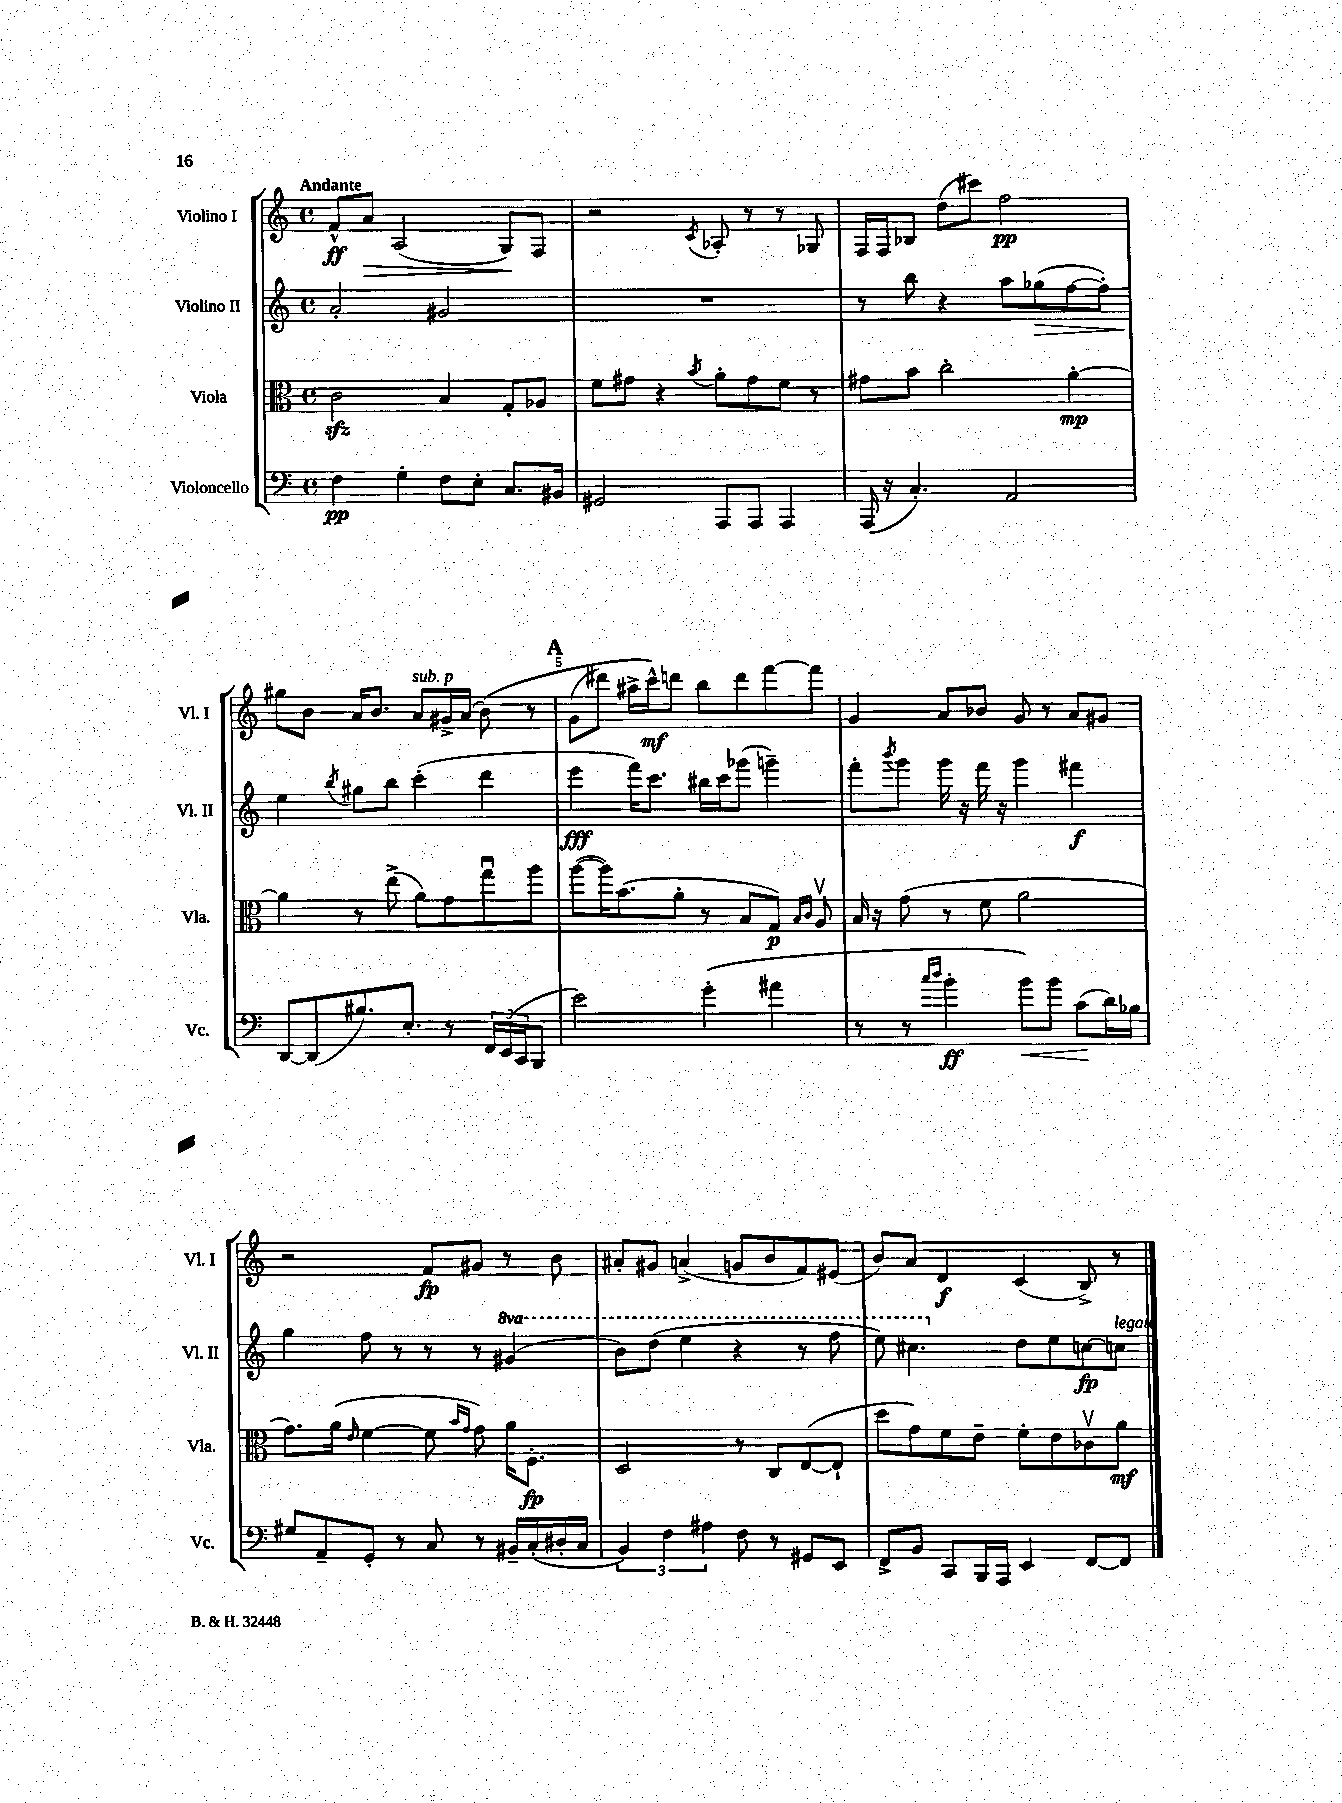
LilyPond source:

<<
\new StaffGroup <<
\new Staff = "s0" \with { instrumentName = "Violino I" shortInstrumentName = "Vl. I" } {
    \clef treble \key c \major \defaultTimeSignature \time 4/4 \tempo "Andante"
    f'8-^\ff a'8\> a2( g8\!) f8 |
    r2 \acciaccatura { c'8 } aes8-. r8 r8 ges8 |
    f16 f16 bes8 d''8( cis'''8) f''2\pp |
    gis''8 b'8 a'16 b'8. a'8^\markup { \italic "sub. p" } gis'16-> a'16( b'8)\( r8 |
    \mark \markup { \bold "A" } g'8( dis'''8) ais''16-> c'''16-^\mf\) d'''8 b''8 d'''8 f'''8~ f'''8 |
    g'4 a'8 bes'8 g'8 r8 a'8 gis'8 |
    r2 f'8\fp gis'8 r8 b'8 |
    ais'8-. gis'8 a'4->( g'8 b'8 f'8) eis'8( |
    b'8) a'8 d'4\f c'4( b8->) r8 \bar "|." |
}
\new Staff = "s1" \with { instrumentName = "Violino II" shortInstrumentName = "Vl. II" } {
    \clef treble \key c \major \defaultTimeSignature \time 4/4 \set Staff.ottavationMarkups = #ottavation-simple-ordinals
    a'2-. gis'2 |
    R1 |
    r8 b''8 r4 a''8 ges''8\>( f''8~ f''8-.) |
    e''4\! \acciaccatura { b''8 } gis''8 b''8 c'''4-.( d'''4 |
    \mark \markup { \bold "A" } e'''4\fff f'''16) c'''8. bis''16 c'''16 ges'''8( g'''4--) |
    f'''8-. \acciaccatura { b'''8 } g'''8 g'''16 r16 f'''16 r16 g'''4 fis'''4\f |
    g''4 f''8 r8 r8 r8 \ottava #1 gis''4( |
    b''8) d'''8( e'''4 r4 r8 f'''8 |
    e'''8) cis'''4. \ottava #0 d''8 e''8 c''!8~\fp c''!8^\markup { \italic "legato" } \bar "|." |
}
\new Staff = "s2" \with { instrumentName = "Viola" shortInstrumentName = "Vla." } {
    \clef alto \key c \major \defaultTimeSignature \time 4/4
    c'2\sfz b4 g8-. aes8 |
    f'8 gis'8 r4 \acciaccatura { b'8 } a'8-. gis'8 f'8 r8 |
    gis'8 b'8 c''2-. a'4~-.\mp |
    a'4 r8 e''8->( a'8) g'8 g''8\downbow a''8 |
    \mark \markup { \bold "A" } a''8~( a''16) b'8.( a'8-. r8 b8 g8\p) \grace { b16 c'16 } a8\upbow |
    b16 r16 g'8( r8 f'8 a'2 |
    g'8.) a'16( \grace { e'16 } f'4~ f'8 \grace { b'16 g'16 } g'8) a'16 f8.-.\fp |
    d2 r8 c8 e8~( e8-! |
    d''8 g'8) f'8 e'8-- f'8-. e'8 ces'8\upbow a'8\mf \bar "|." |
}
\new Staff = "s3" \with { instrumentName = "Violoncello" shortInstrumentName = "Vc." } {
    \clef bass \key c \major \defaultTimeSignature \time 4/4
    f4\pp g4-. f8 e8-. c8. bis,16 |
    gis,2 a,,8 a,,8 a,,4 |
    a,,16( r16 c4.-.) a,2 |
    d,8~ d,8( bis8.) e8.-. r8 \tuplet 3/2 { f,16 e,16( c,16 } b,,8 |
    \mark \markup { \bold "A" } e'2) g'4-.( ais'4 |
    r8 r8 \grace { c''16 d''16 } b'4-.\ff b'8\<) b'8 c'8\!( d'16) bes16 |
    gis8 a,8-- g,8-. r8 c8 r8 bis,16-- c16-.( dis16-. c16 |
    \tuplet 3/2 { b,4) f4 ais4 } f8 r8 gis,8 e,8 |
    f,8-> b,8 c,8 b,,16 a,,16 e,4 f,8~ f,8 \bar "|." |
}
>>
>>
\layout { \context { \Score \override BarNumber.break-visibility = ##(#f #t #t) barNumberVisibility = #(every-nth-bar-number-visible 5) } }
